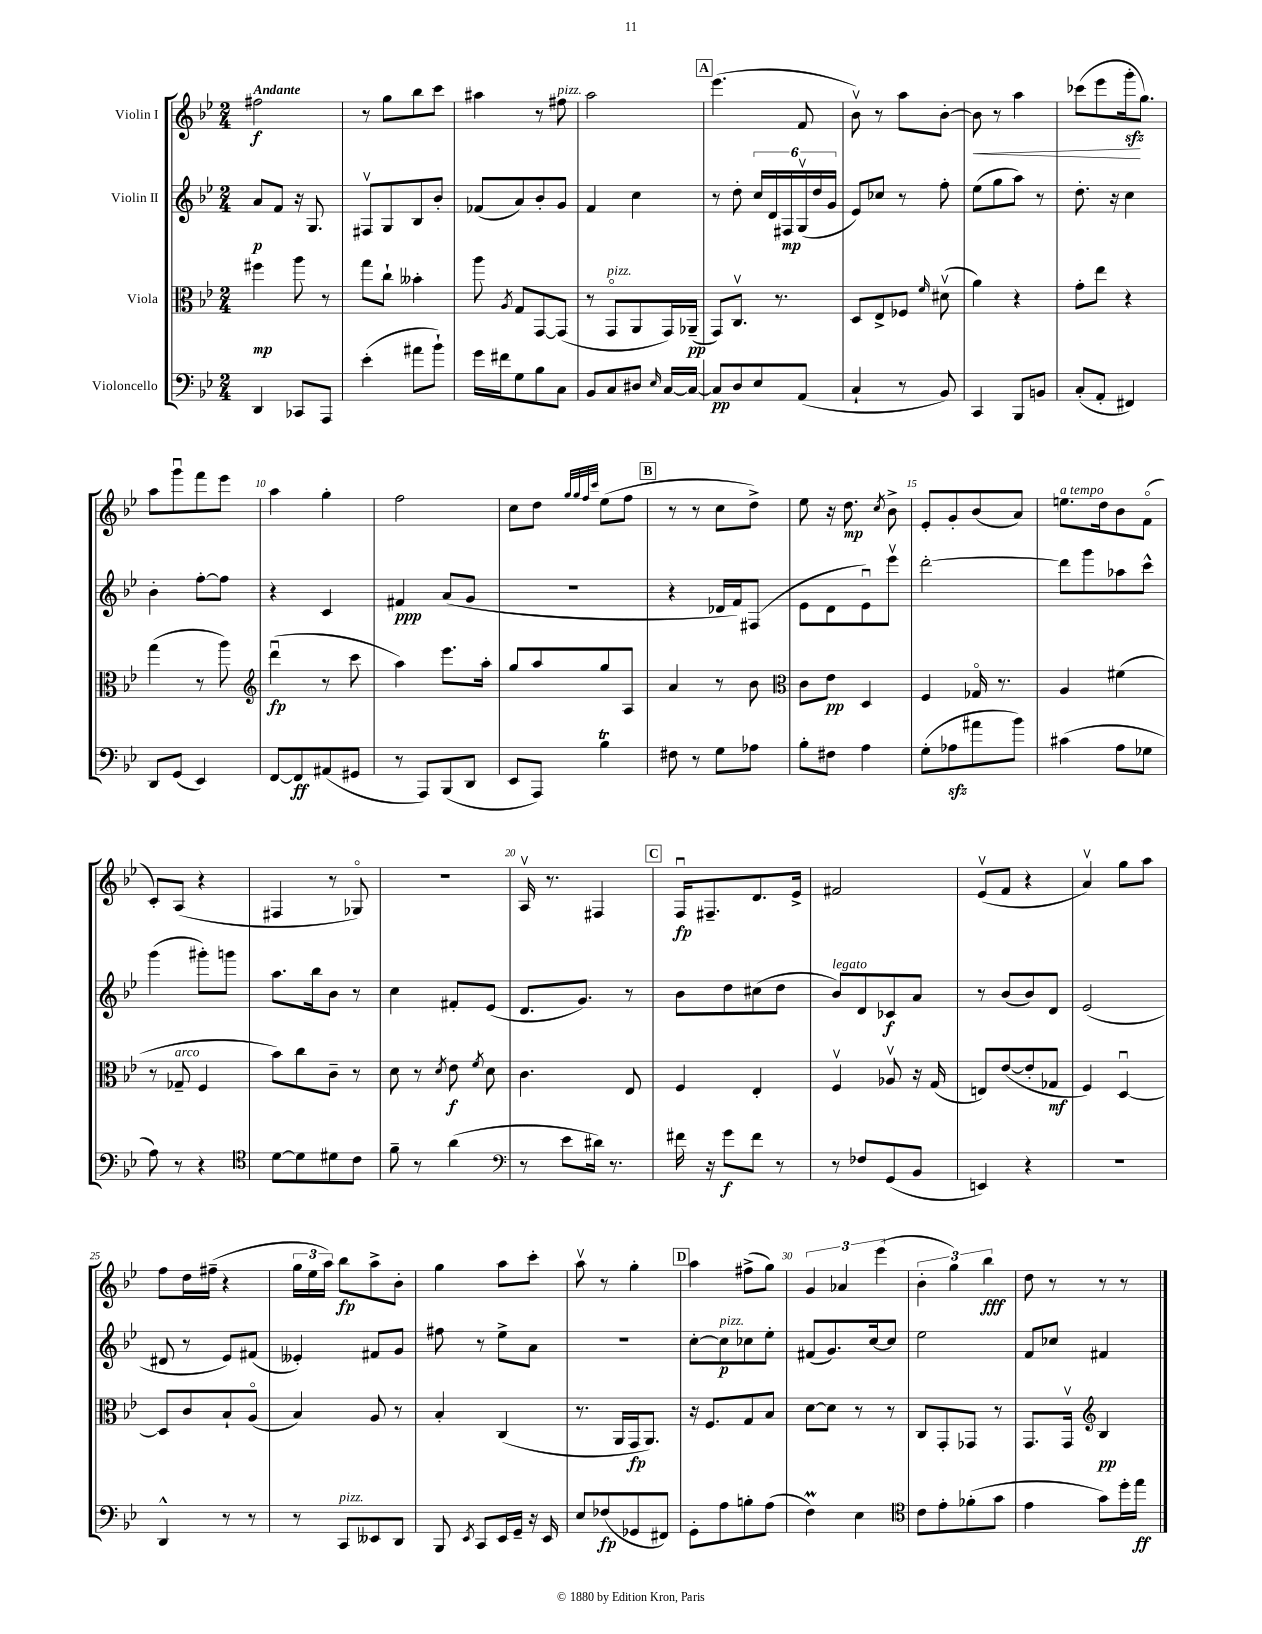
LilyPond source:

<<
\new StaffGroup <<
\new Staff = "s0" \with { instrumentName = "Violin I" } {
    \clef treble \key bes \major \numericTimeSignature \time 2/4 \tempo "Andante"
    \autoBeamOff fis''2\f |
    r8 g''8[ bes''8 c'''8] |
    ais''4 r8 fis''8^\markup { \italic "pizz." } |
    a''2 |
    \mark \markup { \box "A" } ees'''4.( f'8 |
    bes'8\upbow) r8 a''8[ bes'8]~-. |
    bes'8\< r8 a''4 |
    ces'''8[( ees'''8 g'''16-.\sfz\! g''8.]) |
    a''8[ g'''8\downbow f'''8 ees'''8] |
    a''4 g''4-. |
    f''2 |
    c''8[ d''8] \grace { g''32[ g''32 f''32 c'''32] } ees''8[( f''8] |
    \mark \markup { \box "B" } r8 r8 c''8[ d''8]->) |
    ees''8 r16 d''8.\mp \acciaccatura { c''8 } bes'8-> |
    ees'8[-. g'8-. bes'8( a'8]) |
    e''8.[^\markup { \italic "a tempo" } d''16 bes'8 f'8]\flageolet( |
    c'8[-.) a8]( r4 |
    fis4 r8 ges8\flageolet) |
    R2 |
    a16\upbow r8. fis4 |
    \mark \markup { \box "C" } f16[\downbow\fp fis8.-- d'8. ees'16]-> |
    fis'2 |
    ees'8[\upbow( f'8] r4 |
    a'4\upbow) g''8[ a''8] |
    f''8[ d''16 fis''16]--( r4 |
    \tuplet 3/2 { g''16[ ees''16 a''16]) } bes''8[\fp a''8-> bes'8]-. |
    g''4 a''8[ c'''8]-. |
    a''8\upbow r8 g''4-. |
    \mark \markup { \box "D" } a''4 fis''8[->( g''8]) |
    \tuplet 3/2 { g'4 aes'4 ees'''4( } |
    \tuplet 3/2 { bes'4-. g''4) bes''4\fff } |
    d''8 r8 r8 r8 \bar "|." |
}
\new Staff = "s1" \with { instrumentName = "Violin II" } {
    \clef treble \key bes \major \numericTimeSignature \time 2/4
    \autoBeamOff a'8[\p f'8] r16 g8. |
    fis8[\upbow g8 bes8 bes'8]-. |
    fes'8[( a'8) bes'8-. g'8] |
    f'4 c''4 |
    \mark \markup { \box "A" } r8 d''8-. \tuplet 6/4 { c''16[ d'16 fis16\mp g16\upbow( d''16 g'16] } |
    ees'8[) ces''8] r8 f''8-. |
    ees''8[( g''8 a''8]) r8 |
    d''8.-. r16 c''4 |
    bes'4-. f''8[~-. f''8] |
    r4 c'4 |
    fis'4\ppp a'8[( g'8] |
    R2 |
    \mark \markup { \box "B" } r4 des'16[ f'16) fis8]( |
    ees'8[ d'8 ees'8\downbow) ees'''8]\upbow |
    d'''2~-. |
    d'''8[ g'''8 aes''8 c'''8]-^ |
    g'''4( gis'''8[-.) g'''8] |
    a''8.[ bes''16 bes'8] r8 |
    c''4 fis'8[-. ees'8]( |
    d'8.[ g'8.]) r8 |
    \mark \markup { \box "C" } bes'8[ d''8 cis''8( d''8] |
    bes'8[^\markup { \italic "legato" }) d'8 ces'8\f a'8] |
    r8 bes'8[( bes'8) d'8] |
    ees'2( |
    dis'8 r8 ees'8[) fis'8]( |
    eeses'4-.) fis'8[ g'8] |
    fis''8 r8 ees''8[-> a'8] |
    R2 |
    \mark \markup { \box "D" } c''8[~-. c''8\p^\markup { \italic "pizz." } ces''8 ees''8]-. |
    fis'8[( g'8.) c''16~ c''8] |
    ees''2 |
    f'8[ ces''8] fis'4 \bar "|." |
}
\new Staff = "s2" \with { instrumentName = "Viola" } {
    \clef alto \key bes \major \numericTimeSignature \time 2/4
    \autoBeamOff fis''4\mp a''8 r8 |
    g''8[ c''8]-! beses'4-. |
    a''8 \acciaccatura { a8 } g8[ g,8~ g,8]( |
    r8 g,8[\flageolet^\markup { \italic "pizz." } a,8 g,16) aes,16]--\pp( |
    \mark \markup { \box "A" } g,8[) c8.]\upbow r8. |
    d8[ ees8-> fes8] \grace { f'16 } dis'8\upbow( |
    a'4) r4 |
    g'8[-. ees''8] r4 |
    g''4( r8 a''8) |
    \clef treble d'''4\downbow\fp( r8 c'''8 |
    a''4) ees'''8.[ a''16]-. |
    g''8[ a''8 g''8 a8] |
    \mark \markup { \box "B" } a'4 r8 bes'8 |
    \clef alto c'8[ ees'8]\pp d4 |
    f4 ges16\flageolet r8. |
    a4 fis'4( |
    r8 ges8--^\markup { \italic "arco" } f4 |
    bes'8[) c''8 c'8]-- r8 |
    d'8 r8 \acciaccatura { d'8 } ees'8\f \acciaccatura { f'8 } d'8 |
    c'4. ees8 |
    \mark \markup { \box "C" } f4 ees4-. |
    f4\upbow aes8\upbow r16 g16( |
    e8[) ees'8~( ees'8-. ges8]\mf |
    f4) d4~\downbow |
    d8[ c'8 bes8-! a8]\flageolet( |
    bes4) a8 r8 |
    bes4-. c4( |
    r8. a,16[ g,16\fp a,8.]) |
    \mark \markup { \box "D" } r16 f8.[ g8 bes8] |
    d'8[~ d'8] r8 r8 |
    c8[ g,8-. ges,8] r8 |
    g,8.[ g,16]\upbow \clef treble bes4\pp \bar "|." |
}
\new Staff = "s3" \with { instrumentName = "Violoncello" } {
    \clef bass \key bes \major \numericTimeSignature \time 2/4
    \autoBeamOff d,4 ces,8[ a,,8] |
    ees'4-.( ais'8[ bes'8]-!) |
    g'16[ fis'16 g8 bes8 c8] |
    bes,8[ c8 dis8] \grace { ees16 } c16[~ c16]~ |
    \mark \markup { \box "A" } c8[\pp d8 ees8 a,8]( |
    c4-! r8 bes,8) |
    c,4 bes,,8[ b,8] |
    c8[-.( a,8]-. fis,4) |
    d,8[ g,8]( ees,4) |
    f,8[~ f,8\ff ais,8( gis,8] |
    r8 a,,8[) bes,,8( d,8] |
    ees,8[ a,,8]) bes4\trill |
    \mark \markup { \box "B" } fis8 r8 g8[ aes8] |
    bes8[-. fis8] a4 |
    g8[-.( aes8\sfz ais'8 bes'8]) |
    cis'4( a8[ ges8] |
    a8) r8 r4 |
    \clef tenor d'8[~ d'8 dis'8 c'8] |
    f'8-- r8 a'4( |
    \clef bass r8 ees'8[ dis'16]) r8. |
    \mark \markup { \box "C" } fis'16 r16 g'8[\f fis'8] r8 |
    r8 fes8[ g,8( bes,8] |
    e,4) r4 |
    R2 |
    d,4-^ r8 r8 |
    r8 c,8[^\markup { \italic "pizz." } eeses,8 d,8] |
    bes,,8 \acciaccatura { ees,8 } c,8[ ees,16 g,16]-- r16 ees,16 |
    ees8[ fes8\fp( ges,8 fis,8]) |
    \mark \markup { \box "D" } g,8[-. a8 b8-. a8]( |
    f4\prall) ees4 |
    \clef tenor c'8[ ees'8-. fes'8-.( g'8] |
    ees'4 g'8[) d''16-. ees''16]\ff \bar "|." |
}
>>
>>
\layout { \context { \Score \override BarNumber.break-visibility = ##(#f #t #t) barNumberVisibility = #(every-nth-bar-number-visible 5) } }
